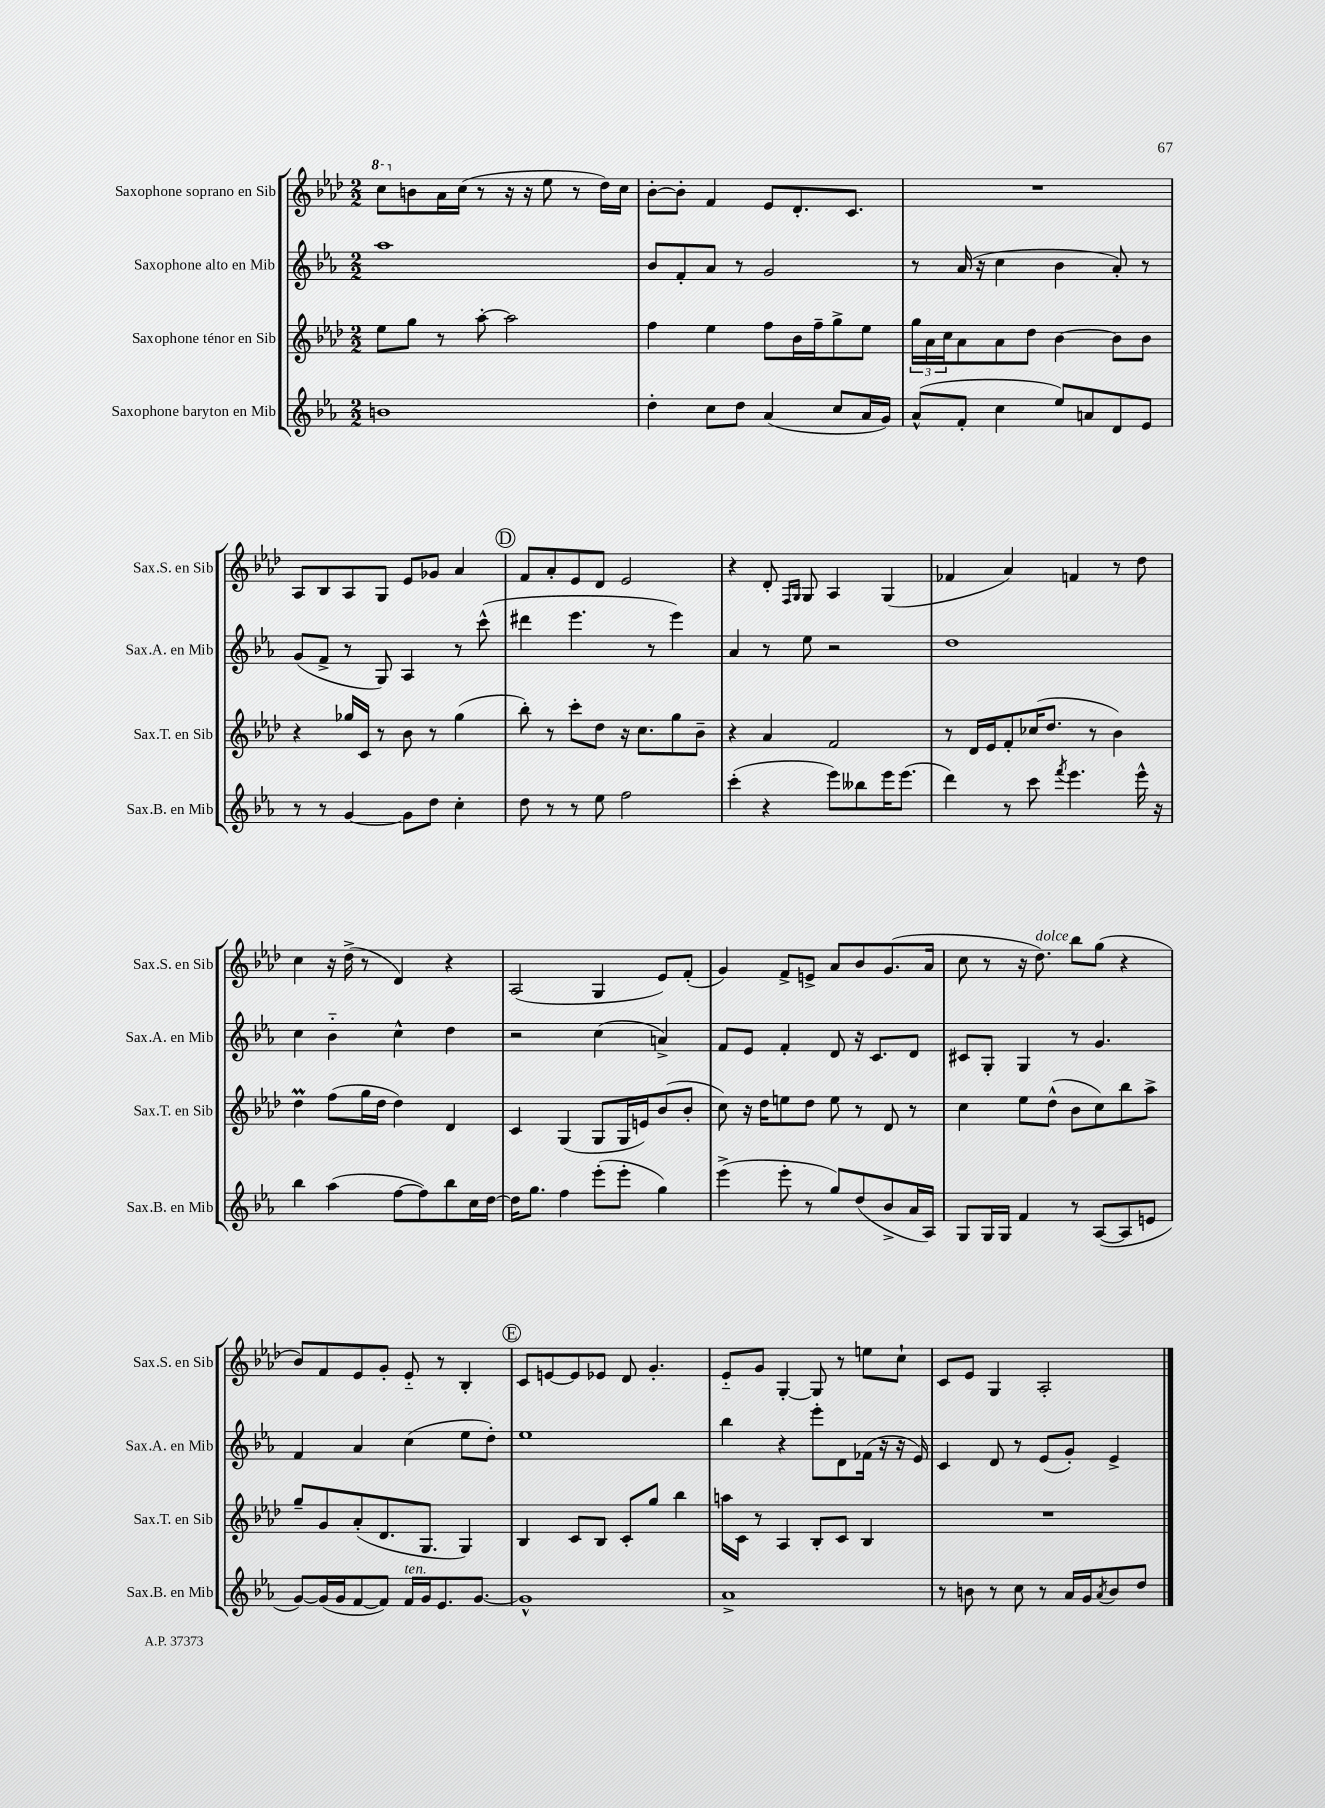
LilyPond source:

<<
\new StaffGroup <<
\new Staff = "s0" \with { instrumentName = "Saxophone soprano en Sib" shortInstrumentName = "Sax.S. en Sib" } {
    \clef treble \key aes \major \numericTimeSignature \time 2/2
    \ottava #1 c'''8 \ottava #0 b'8 aes'16 c''16( r8 r16 r16 ees''8 r8 des''16) c''16 |
    bes'8~-. bes'8-. f'4 ees'8 des'8.-. c'8. |
    R1 |
    aes8 bes8 aes8 g8 ees'8 ges'8 aes'4 |
    \mark \markup { \circle "D" } f'8 aes'8-. ees'8 des'8 ees'2 |
    r4 des'8-. \grace { f16 g16 } g8 aes4 g4( |
    fes'4 aes'4) f'4 r8 des''8 |
    c''4 r16 des''16->( r8 des'4) r4 |
    aes2( g4 ees'8) f'8-.( |
    g'4) f'8-> e'8-> aes'8 bes'8 g'8.( aes'16 |
    c''8 r8 r16 des''8.^\markup { \italic "dolce" }) bes''8 g''8( r4 |
    bes'8) f'8 ees'8 g'8-. ees'8-_ r8 bes4-. |
    \mark \markup { \circle "E" } c'8 e'8~ e'8 ees'8 des'8 g'4.-. |
    ees'8-_ g'8 g4~-. g8 r8 e''8 c''8-! |
    c'8 ees'8 g4 aes2-. \bar "|." |
}
\new Staff = "s1" \with { instrumentName = "Saxophone alto en Mib" shortInstrumentName = "Sax.A. en Mib" } {
    \clef treble \key ees \major \numericTimeSignature \time 2/2
    aes''1 |
    bes'8 f'8-. aes'8 r8 g'2 |
    r8 aes'16( r16 c''4 bes'4 aes'8-.) r8 |
    g'8( f'8-> r8 g8) aes4 r8 c'''8-^( |
    \mark \markup { \circle "D" } dis'''4 ees'''4. r8 ees'''4) |
    aes'4 r8 ees''8 r2 |
    d''1 |
    c''4 bes'4-_ c''4-^ d''4 |
    r2 c''4( a'4->) |
    f'8 ees'8 f'4-. d'8 r16 c'8. d'8 |
    cis'8 g8-. g4 r8 g'4. |
    f'4 aes'4 c''4( ees''8 d''8-.) |
    \mark \markup { \circle "E" } ees''1 |
    bes''4 r4 ees'''8-. d'8 fes'16( r16 r16 ees'16) |
    c'4 d'8 r8 ees'8( g'8-.) ees'4-> \bar "|." |
}
\new Staff = "s2" \with { instrumentName = "Saxophone ténor en Sib" shortInstrumentName = "Sax.T. en Sib" } {
    \clef treble \key aes \major \numericTimeSignature \time 2/2
    ees''8 g''8 r8 aes''8~-. aes''2 |
    f''4 ees''4 f''8 bes'16 f''16-- g''8-> ees''8 |
    \tuplet 3/2 { g''16 aes'16 c''16 } aes'8 aes'8 des''8 bes'4~ bes'8 bes'8 |
    r4 ges''16 c'16 r8 bes'8 r8 ges''4( |
    \mark \markup { \circle "D" } bes''8-.) r8 c'''8-. des''8 r16 c''8. g''8 bes'8-- |
    r4 aes'4 f'2 |
    r8 des'16 ees'16 f'8-. ces''16( des''8. r8 bes'4) |
    des''4\prall f''8( g''16 des''16 des''4) des'4 |
    c'4 g4( g8 g16 e'16) bes'8( bes'8-. |
    c''8) r16 des''16 e''8 des''8 e''8 r8 des'8 r8 |
    c''4 ees''8 des''8-^( bes'8 c''8) bes''8 aes''8-> |
    g''8-- g'8 aes'8-.( des'8. g8. g4) |
    \mark \markup { \circle "E" } bes4 c'8 bes8 c'8-. g''8 bes''4 |
    a''16 c'16 r8 aes4 bes8-. c'8 bes4 |
    R1 \bar "|." |
}
\new Staff = "s3" \with { instrumentName = "Saxophone baryton en Mib" shortInstrumentName = "Sax.B. en Mib" } {
    \clef treble \key ees \major \numericTimeSignature \time 2/2
    b'1 |
    d''4-. c''8 d''8 aes'4( c''8 aes'16 g'16) |
    aes'8-^( f'8-. c''4 ees''8) a'8 d'8 ees'8 |
    r8 r8 g'4~ g'8 d''8 c''4-. |
    \mark \markup { \circle "D" } d''8 r8 r8 ees''8 f''2 |
    c'''4-.( r4 ees'''8) beses''8 ees'''16 ees'''8.( |
    d'''4) r8 c'''8 \acciaccatura { f'''8 } ees'''4. ees'''16-^ r16 |
    bes''4 aes''4( f''8~ f''8) bes''8 c''16 d''16~ |
    d''16 g''8. f''4 ees'''8-.( ees'''8-. g''4) |
    ees'''4->( ees'''8-. r8 g''8) d''8( bes'8-> aes'16 aes16) |
    g8 g16 g16 f'4 r8 aes8~( aes8 e'8 |
    g'8~) g'16( g'16 f'8~ f'8) f'16^\markup { \italic "ten." } g'16 ees'8. g'8.~ |
    \mark \markup { \circle "E" } g'1-^ |
    aes'1-> |
    r8 b'8 r8 c''8 r8 aes'16 g'16 \acciaccatura { aes'8 } b'8 d''8 \bar "|." |
}
>>
>>
\layout { \context { \Score \remove "Bar_number_engraver" } }
